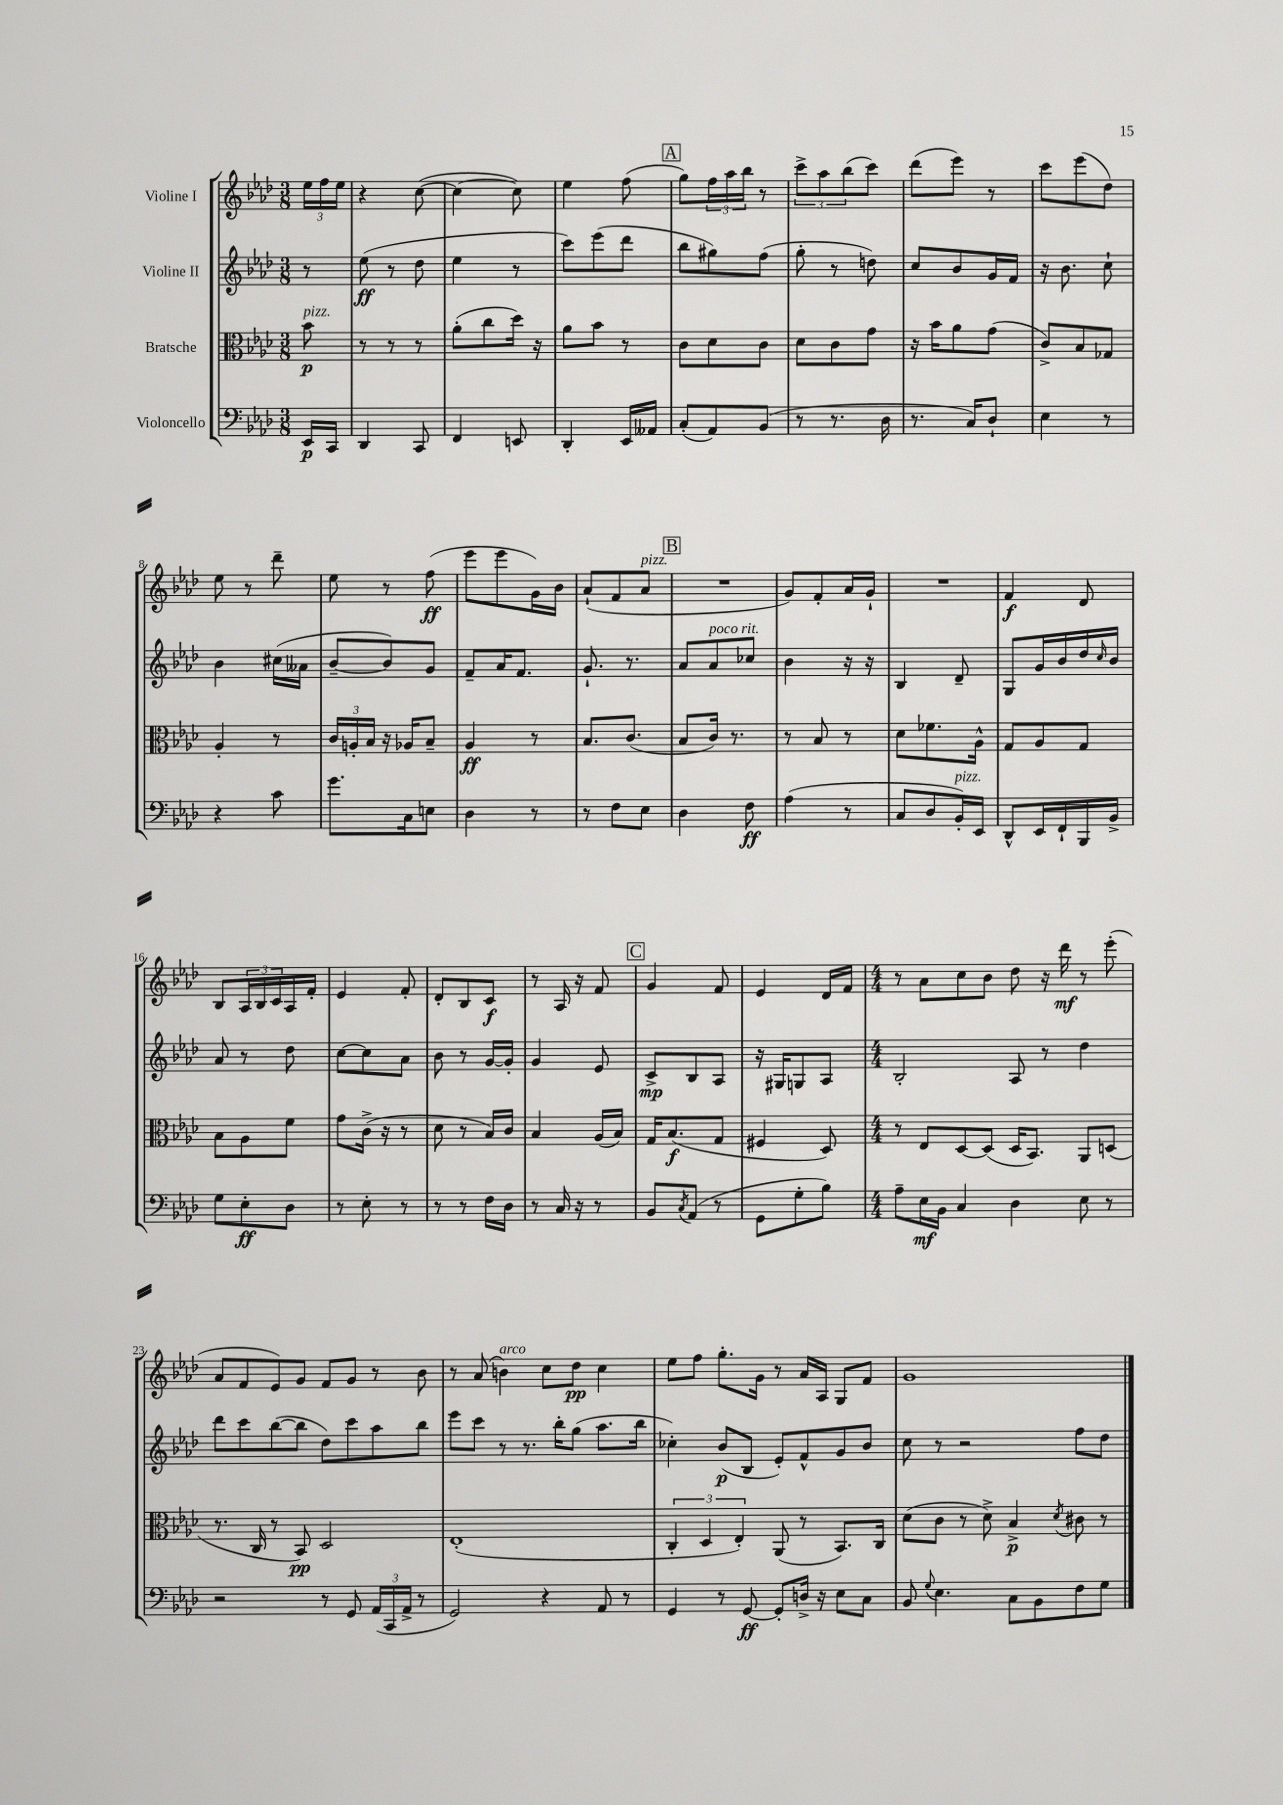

**kern	**dynam	**kern	**dynam	**kern	**dynam	**kern	**dynam
*part4	*part4	*part3	*part3	*part2	*part2	*part1	*part1
*staff4	*staff4	*staff3	*staff3	*staff2	*staff2	*staff1	*staff1
*I"Violoncello	*	*I"Bratsche	*	*I"Violine II	*	*I"Violine I	*
*clefF4	*	*clefC3	*	*clefG2	*	*clefG2	*
*k[b-e-a-d-]	*	*k[b-e-a-d-]	*	*k[b-e-a-d-]	*	*k[b-e-a-d-]	*
*M3/8	*	*M3/8	*	*M3/8	*	*M3/8	*
=	=	=	=	=	=	=	=
!	!	!LO:TX:a:i:t=pizz.	!	!	!	!	!
16EE-/LL	p	8b-\	p	8r	.	24ee-\LL	.
.	.	.	.	.	.	24ff\	.
16CC/JJ	.	.	.	.	.	.	.
.	.	.	.	.	.	24ee-\JJ	.
=1	=1	=1	=1	=1	=1	=1	=1
4DD-/	.	8r	.	(8ee-\	ff	4r	.
.	.	8r	.	8r	.	.	.
8CC/	.	8r	.	8dd-\	.	([8cc\	.
=2	=2	=2	=2	=2	=2	=2	=2
4FF/	.	(8a-'\L	.	4ee-\	.	4cc\_	.
.	.	8cc\	.	.	.	.	.
8EEn/	.	16dd-\Jk)	.	8r	.	8cc\])	.
.	.	16r	.	.	.	.	.
=3	=3	=3	=3	=3	=3	=3	=3
4DD-'/	.	8a-\L	.	8ccc\L)	.	4ee-\	.
.	.	8b-\J	.	(8eee-\	.	.	.
16EE-/LL	.	8r	.	8ddd-\J	.	(8ff\	.
16AA--X/JJ	.	.	.	.	.	.	.
!!LO:REH:place=s1:t=A
=4	=4	=4	=4	=4	=4	=4	=4
(8C'/L	.	8c\L	.	8bb-\L	.	8gg\L)	.
8AA-/)	.	8d-\	.	8gg#X\)	.	24ff\L	.
.	.	.	.	.	.	24aa-\	.
.	.	.	.	.	.	24bb-\JJ	.
(8BB-/J	.	8c\J	.	(8ff\J	.	8r	.
=5	=5	=5	=5	=5	=5	=5	=5
8r	.	8d-\L	.	8gg'\	.	12ccc^\L	.
.	.	.	.	.	.	12aa-\	.
8.r	.	8c\	.	8r	.	.	.
.	.	.	.	.	.	(12bb-\	.
.	.	8g\J	.	8ddn\)	.	8ccc\J)	.
16D-\	.	.	.	.	.	.	.
=6	=6	=6	=6	=6	=6	=6	=6
8.r	.	16r	.	8cc/L	.	(8ddd-\L	.
.	.	16b-\KL	.	.	.	.	.
.	.	8a-\	.	8b-/	.	8eee-\J)	.
16C/KL)	.	.	.	.	.	.	.
8D-`/J	.	(8g\J	.	16g/L	.	8r	.
.	.	.	.	16f/JJ	.	.	.
=7	=7	=7	=7	=7	=7	=7	=7
4E-\	.	8c^/L)	.	16r	.	8ccc\L	.
.	.	.	.	8.b-\	.	.	.
.	.	8B-/	.	.	.	(8eee-\	.
8r	.	8G-X/J	.	8cc`\	.	8dd-\J)	.
!!LO:LB:g=z
=8	=8	=8	=8	=8	=8	=8	=8
4r	.	4A-'/	.	4b-\	.	8ee-\	.
.	.	.	.	.	.	8r	.
8c\	.	8r	.	(16cc#X\LL	.	8ddd-~\	.
.	.	.	.	16a--X\JJ	.	.	.
=9	=9	=9	=9	=9	=9	=9	=9
8.g\L	.	24c/LL	.	[8b-~/L	.	8ee-\	.
.	.	24An'/	.	.	.	.	.
.	.	24B-/JJ	.	.	.	.	.
.	.	16r	.	8b-/])	.	8r	.
16C\k	.	16A-X/KL	.	.	.	.	.
8En\J	.	8B-~/J	.	8g/J	.	(8ff\	ff
=10	=10	=10	=10	=10	=10	=10	=10
4D-\	.	4A-/	ff	8f~/L	.	8eee-\L	.
.	.	.	.	16a-/K	.	8eee-\	.
.	.	.	.	8.f/J	.	.	.
8r	.	8r	.	.	.	16g\L)	.
.	.	.	.	.	.	16b-\JJ	.
=11	=11	=11	=11	=11	=11	=11	=11
8r	.	8.B-/L	.	8.g`/	.	(8a-`/L	.
8F\L	.	.	.	.	.	8f/	.
.	.	(8.c/J	.	8.r	.	.	.
!	!	!	!	!	!	!LO:TX:a:i:t=pizz.	!
8E-\J	.	.	.	.	.	8a-/J	.
!!LO:REH:place=s1:t=B
=12	=12	=12	=12	=12	=12	=12	=12
4D-\	.	8B-/L	.	8a-/L	.	4.r	.
!	!	!	!	!LO:TX:a:i:t=poco rit.	!	!	!
.	.	16c/Jk)	.	8a-/	.	.	.
.	.	8.r	.	.	.	.	.
8F\	ff	.	.	8cc-X/J	.	.	.
=13	=13	=13	=13	=13	=13	=13	=13
(4A-\	.	8r	.	4b-\	.	8g/L)	.
.	.	8B-/	.	.	.	8f'/	.
8r	.	8r	.	16r	.	16a-/L	.
.	.	.	.	16r	.	16g`/JJ	.
=14	=14	=14	=14	=14	=14	=14	=14
8C/L	.	8d-\L	.	4B-/	.	4.r	.
8D-/	.	8.f-X\	.	.	.	.	.
!LO:TX:a:i:t=pizz.	!	!	!	!	!	!	!
16BB-'/L)	.	.	.	8d-~/	.	.	.
16EE-/JJ	.	16A-^^\Jk	.	.	.	.	.
=15	=15	=15	=15	=15	=15	=15	=15
8DD-^^/L	.	8G/L	.	8G/L	.	4f/	f
16EE-/L	.	8A-/	.	16g/L	.	.	.
16FF`/	.	.	.	16b-/	.	.	.
16BBB-/	.	8G/J	.	16dd-/	.	8d-/	.
.	.	.	.	16qqcc/	.	.	.
16BB-^/JJ	.	.	.	16b-/JJ	.	.	.
!!LO:LB:g=z
=16	=16	=16	=16	=16	=16	=16	=16
8G\L	.	8B-\L	.	8a-/	.	8B-/L	.
8E-'\	ff	8A-\	.	8r	.	24A-/L	.
.	.	.	.	.	.	24B-/	.
.	.	.	.	.	.	24c/	.
8D-\J	.	8f\J	.	8dd-\	.	16A-/	.
.	.	.	.	.	.	16f'/JJ	.
=17	=17	=17	=17	=17	=17	=17	=17
8r	.	8g\L	.	[8cc\L	.	4e-/	.
8E-'\	.	(16c^\Jk	.	8cc\]	.	.	.
.	.	16r	.	.	.	.	.
8r	.	8r	.	8a-\J	.	8f'/	.
=18	=18	=18	=18	=18	=18	=18	=18
8r	.	8d-\	.	8b-\	.	8d-'/L	.
8r	.	8r	.	8r	.	8B-/	.
16F\LL	.	16B-/LL)	.	[16g/LL	.	8c/J	f
16D-\JJ	.	16c/JJ	.	16g'/JJ]	.	.	.
=19	=19	=19	=19	=19	=19	=19	=19
8r	.	4B-/	.	4g/	.	8r	.
16C/	.	.	.	.	.	16A-/	.
16r	.	.	.	.	.	16r	.
8r	.	(16A-/LL	.	8e-/	.	8f/	.
.	.	16B-/JJ)	.	.	.	.	.
!!LO:REH:place=s1:t=C
=20	=20	=20	=20	=20	=20	=20	=20
8BB-/L	.	16G/KL	.	8c^/L	mp	4g/	.
.	.	(8.B-/	f	.	.	.	.
8qC/	.	.	.	.	.	.	.
(8AA-/J	.	.	.	8B-/	.	.	.
8r	.	8G/J	.	8A-/J	.	8f/	.
=21	=21	=21	=21	=21	=21	=21	=21
8GG\L	.	4F#X/	.	16r	.	4e-/	.
.	.	.	.	16G#X/KL	.	.	.
8G'\	.	.	.	8Gn/	.	.	.
8B-\J)	.	8D-/)	.	8A-/J	.	16d-/LL	.
.	.	.	.	.	.	16f/JJ	.
=22	=22	=22	=22	=22	=22	=22	=22
*M4/4	*	*M4/4	*	*M4/4	*	*M4/4	*
8A-~\L	.	8r	.	2B-'/	.	8r	.
16E-\L	mf	8E-/L	.	.	.	8a-\L	.
16BB-\JJ	.	.	.	.	.	.	.
4C/	.	[8D-/	.	.	.	8cc\	.
.	.	(8D-/J]	.	.	.	8b-\J	.
4D-\	.	16D-/KL	.	8A-/	.	8dd-\	.
.	.	8.BB-/J)	.	.	.	.	.
.	.	.	.	8r	.	16r	.
.	.	.	.	.	.	16ddd-\	mf
8E-\	.	8AA-/L	.	4dd-\	.	8r	.
8r	.	(8Dn/J	.	.	.	(8eee-'\	.
!!LO:LB:g=z
=23	=23	=23	=23	=23	=23	=23	=23
2r	.	8.r	.	8ddd-\L	.	8a-/L	.
.	.	.	.	8ccc\	.	8f/	.
.	.	16C/	.	.	.	.	.
.	.	8r	.	([8bb-\	.	8e-/)	.
.	.	8BB-/)	pp	8bb-\J]	.	8g/J	.
8r	.	2D-/	.	8dd-\L)	.	8f/L	.
8GG/	.	.	.	8ccc\	.	8g/J	.
(24AA-/LL	.	.	.	8aa-\	.	8r	.
24CC/	.	.	.	.	.	.	.
24AA-^/JJ	.	.	.	.	.	.	.
8r	.	.	.	8bb-\J	.	8b-\	.
=24	=24	=24	=24	=24	=24	=24	=24
2GG/)	.	(1E-'	.	8eee-\L	.	8r	.
.	.	.	.	8ccc\J	.	(8a-/	.
!	!	!	!	!	!	!LO:TX:a:i:t=arco	!
.	.	.	.	8r	.	4bn\)	.
.	.	.	.	8.r	.	.	.
4r	.	.	.	.	.	8cc\L	.
.	.	.	.	16bb-'\KL	.	.	.
.	.	.	.	(8gg\J	.	8dd-\J	pp
8AA-/	.	.	.	8.aa-\L	.	4cc\	.
8r	.	.	.	.	.	.	.
.	.	.	.	16bb-\Jk	.	.	.
=25	=25	=25	=25	=25	=25	=25	=25
4GG/	.	6C'/	.	4cc-X'\)	.	8ee-\L	.
.	.	.	.	.	.	8ff\J	.
.	.	6D-/	.	.	.	.	.
8r	.	.	.	(8b-/L	p	8.gg'\L	.
.	.	6E-'/)	.	.	.	.	.
[8GG/	ff	.	.	8B-/J	.	.	.
.	.	.	.	.	.	16g\Jk	.
8GG'/L]	.	(8AA-/	.	8e-'/L)	.	8r	.
16Dn^/Jk	.	8r	.	8f^^/	.	16a-/LL	.
16r	.	.	.	.	.	16A-/JJ	.
8E-\L	.	8.BB-/L)	.	8g/	.	8G/L	.
8C\J	.	.	.	8b-/J	.	8f/J	.
.	.	16C/Jk	.	.	.	.	.
=26	=26	=26	=26	=26	=26	=26	=26
8BB-/	.	(8d-\L	.	8cc\	.	1g	.
8qqG/	.	.	.	.	.	.	.
4.E-\	.	8c\J	.	8r	.	.	.
.	.	8r	.	2r	.	.	.
.	.	8d-^\)	.	.	.	.	.
8C\L	.	4B-^/	p	.	.	.	.
8BB-\	.	.	.	.	.	.	.
.	.	8qd-/	.	.	.	.	.
8F\	.	8c#X\	.	8ff\L	.	.	.
8G\J	.	8r	.	8dd-\J	.	.	.
==	==	==	==	==	==	==	==
*-	*-	*-	*-	*-	*-	*-	*-
